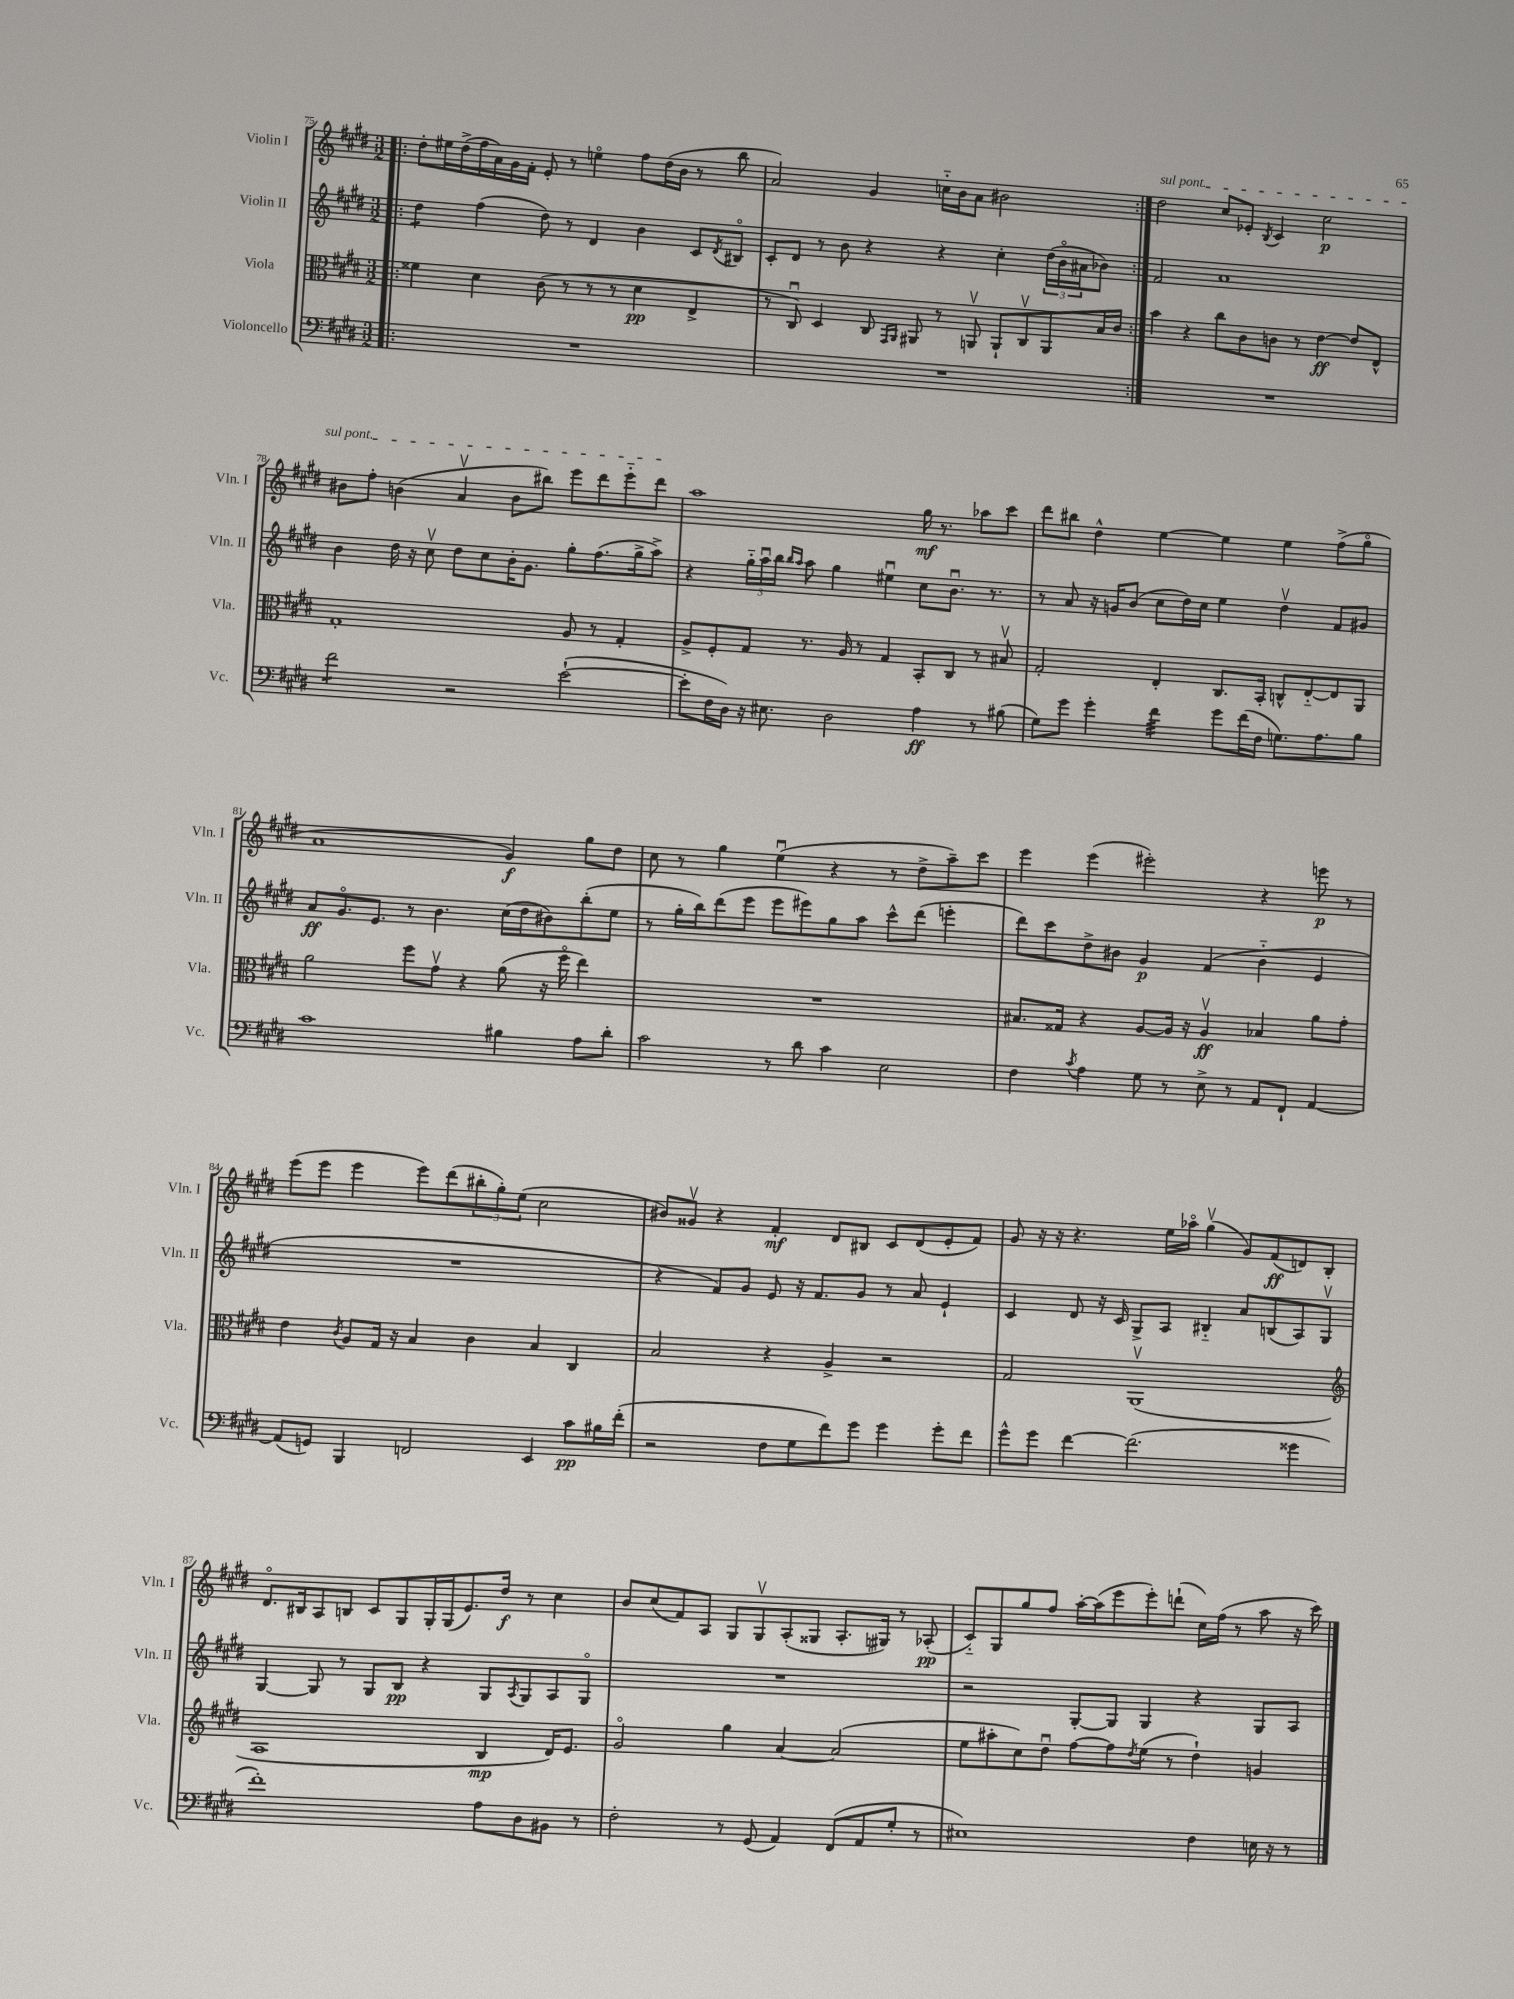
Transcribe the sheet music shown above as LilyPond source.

<<
\new StaffGroup <<
\new Staff = "s0" \with { instrumentName = "Violin I" shortInstrumentName = "Vln. I" } {
    \clef treble \key e \major \numericTimeSignature \time 3/2
    \repeat volta 2 { \bar ".|:" dis''8-. eis''16 dis''16->( fis''16 a'16) gis'16 fis'16-. e'8-. r8 e''4\flageolet fis''8 dis''16( b'16 r8 b''8 |
    a'2) gis'4 c''16-_ b'16 a'8 bis'2 | }
    \once \override TextSpanner.bound-details.left.text = \markup { \italic "sul pont." } dis''2\startTextSpan cis''8 ees'8-. \acciaccatura { b8 } cis'4 cis''2\p |
    bis'8 fis''8-. b'4( a'4\upbow b'8 bis''8) e'''8 dis'''8 e'''8-_ dis'''8\stopTextSpan |
    a''1 gis''16\mf r8. aes''8 cis'''8 |
    dis'''8 bis''8 dis''4-^ e''4~ e''4 e''4 fis''8->( gis''8\flageolet |
    a'1 gis'4\f) gis''8 dis''8 |
    cis''8 r8 gis''4 e''4\downbow( r4 r8 dis''8-> a''8--) cis'''8 |
    e'''4 e'''4( eis'''2-.) r4 e'''8\p r8 |
    e'''8( e'''8 e'''4 e'''8) dis'''8( \tuplet 3/2 { bis''8-. gis''8-.) e''8( } cis''2 |
    bis'8) gisis'8\upbow r4 fis'4-.\mf dis'8 bis8 cis'8 dis'8( e'8-. fis'8) |
    gis'8 r16 r16 r4. e''16 aes''16\flageolet gis''4\upbow( gis'8) fis'8\ff( d'8) b8-. |
    dis'8.\flageolet bis16 a8 b8 cis'8 gis8 gis16-. gis16( e'8.) dis''16\f r8 cis''4 |
    b'8 cis''8( fis'8) a8 gis8 gis8\upbow a8-.( gisis8 a8.-. gis16) r8 aes8-.\pp( |
    cis'8-_) gis8 gis''8 fis''8 a''16~-. a''16( e'''8 e'''8-.) d'''8-!( cis''16) fis''16( r8 a''8 r16 cis'''16) \bar "|." |
}
\new Staff = "s1" \with { instrumentName = "Violin II" shortInstrumentName = "Vln. II" } {
    \clef treble \key e \major \numericTimeSignature \time 3/2
    \repeat volta 2 { \bar ".|:" dis''4:8 fis''4( dis''8) r8 dis'4 b'4 cis'8 \acciaccatura { dis'8 } bis8\flageolet |
    cis'8-. dis'8 r8 b'8 r4 r4 cis''4-. \tuplet 3/2 { dis''16( b'16\flageolet ais'16 } bes'8) | }
    fis'2 a'1 |
    b'4 dis''16 r16 cis''8\upbow dis''8 cis''8 b'16-. gis'8. gis''8-. fis''8.( gis''16-> a''8->) |
    r4 \tuplet 3/2 { gis''16-_ a''16\downbow b''16 } \grace { b''16 a''16 } a''8 gis''4 eis''4\downbow cis''8 b'8.\downbow r8. |
    r8 a'8 r16 g'16 b'8( cis''8 dis''16) cis''16 e''4 dis''4\upbow fis'8 gis'8 |
    a'8\ff gis'8.\flageolet e'8. r8 b'4. cis''16( dis''16 bis'8) b''8-.( e''8 |
    r8 gis''16-. b''16) dis'''8( e'''8 e'''8 eis'''8) gis''8 a''8 cis'''8-^ dis'''8( e'''4-. |
    dis'''8) cis'''8 dis''8-> bis'8 gis'4\p fis'4( bis'4-_ e'4 |
    R1. |
    r4 fis'8) gis'8 e'8 r16 fis'8. gis'8 r8 a'8 e'4-! |
    cis'4 dis'8 r16 cis'16 gis8-> a8 bis4-_ a'8 b8( a8) gis8\upbow |
    gis4~ gis8 r8 gis8 b8\pp r4 gis8 \acciaccatura { a8 } gis8 a8 gis8\flageolet |
    R1. |
    r2 gis8~-. gis8 gis4 r4 gis8 a8 \bar "|." |
}
\new Staff = "s2" \with { instrumentName = "Viola" shortInstrumentName = "Vla." } {
    \clef alto \key e \major \numericTimeSignature \time 3/2
    \repeat volta 2 { \bar ".|:" fisis'4 dis'4 cis'8( r8 r8 r8 dis'4\pp e4-> |
    r8 cis8\downbow) dis4 cis8 \grace { gis,16 a,16 } ais,8 r8 a,8\upbow a,8-! cis8\upbow a,8 b16 cis'16 | }
    b'4 r4 cis''8 cis'8 c'8 r8 e'4~\ff e'8 e8-^ |
    gis1-. a8 r8 gis4-. |
    a8-> fis8-. gis8 r8. a16 r8 gis4 b,8-. cis8 r8 bis8\upbow |
    gis2-. e4-. cis8. b,16-. c8-^ e8~-_ e8 a,8 |
    a'2 fis''8 gis'8\upbow r4 a'8( r16 fis''16\flageolet e''4) |
    R1. |
    bis8. gisis16 r4 a8~ a16 r16 a4\upbow\ff bes4 a'8 gis'8-. |
    e'4 \acciaccatura { cis'8 } a8 gis16 r16 b4 cis'4 b4 cis4 |
    b2 r4 a4-> r2 |
    gis2 a,1\upbow( |
    \clef treble a1 b4\mp dis'16) e'8. |
    gis'2\flageolet gis''4 a'4~ a'2( |
    e''8 ais''8-. cis''8) dis''8\downbow fis''8~ fis''8 \acciaccatura { dis''8 } e''8( r8 dis''4-!) g'4 \bar "|." |
}
\new Staff = "s3" \with { instrumentName = "Violoncello" shortInstrumentName = "Vc." } {
    \clef bass \key e \major \numericTimeSignature \time 3/2
    \repeat volta 2 { \bar ".|:" R1. |
    R1. | }
    R1. |
    fis'2:8 r2 e'2~-!( |
    e'8-. fis16 dis16) r16 eis8. dis2 a4\ff r8 bis8( |
    gis8) gis'8 gis'4-. fis'4:32 gis'8 fis'16( fis16 g8.) a8. b8 |
    cis'1 bis4 a8 dis'8-. |
    cis'2 r8 dis'8 cis'4 e2 |
    fis4 \acciaccatura { cis'8 } a4 gis8 r8 e8-> r8 a,8 fis,8-! a,4~ |
    a,8( g,8) b,,4 f,2 e,4 cis'8\pp bis16 fis'16-.( |
    r2 fis8 gis8 fis'8) gis'8 gis'4 gis'8-. fis'8 |
    gis'8-^ gis'8 fis'4~ fis'2.( gisis'4 |
    fis'1-.) a8 dis8 bis,8 r8 |
    fis2-. r8 gis,8( a,4) fis,8( a,8 gis8-. r8 |
    eis1) fis4 e16 r16 r8 \bar "|." |
}
>>
>>
\layout { \context { \Score currentBarNumber = #75 } }
